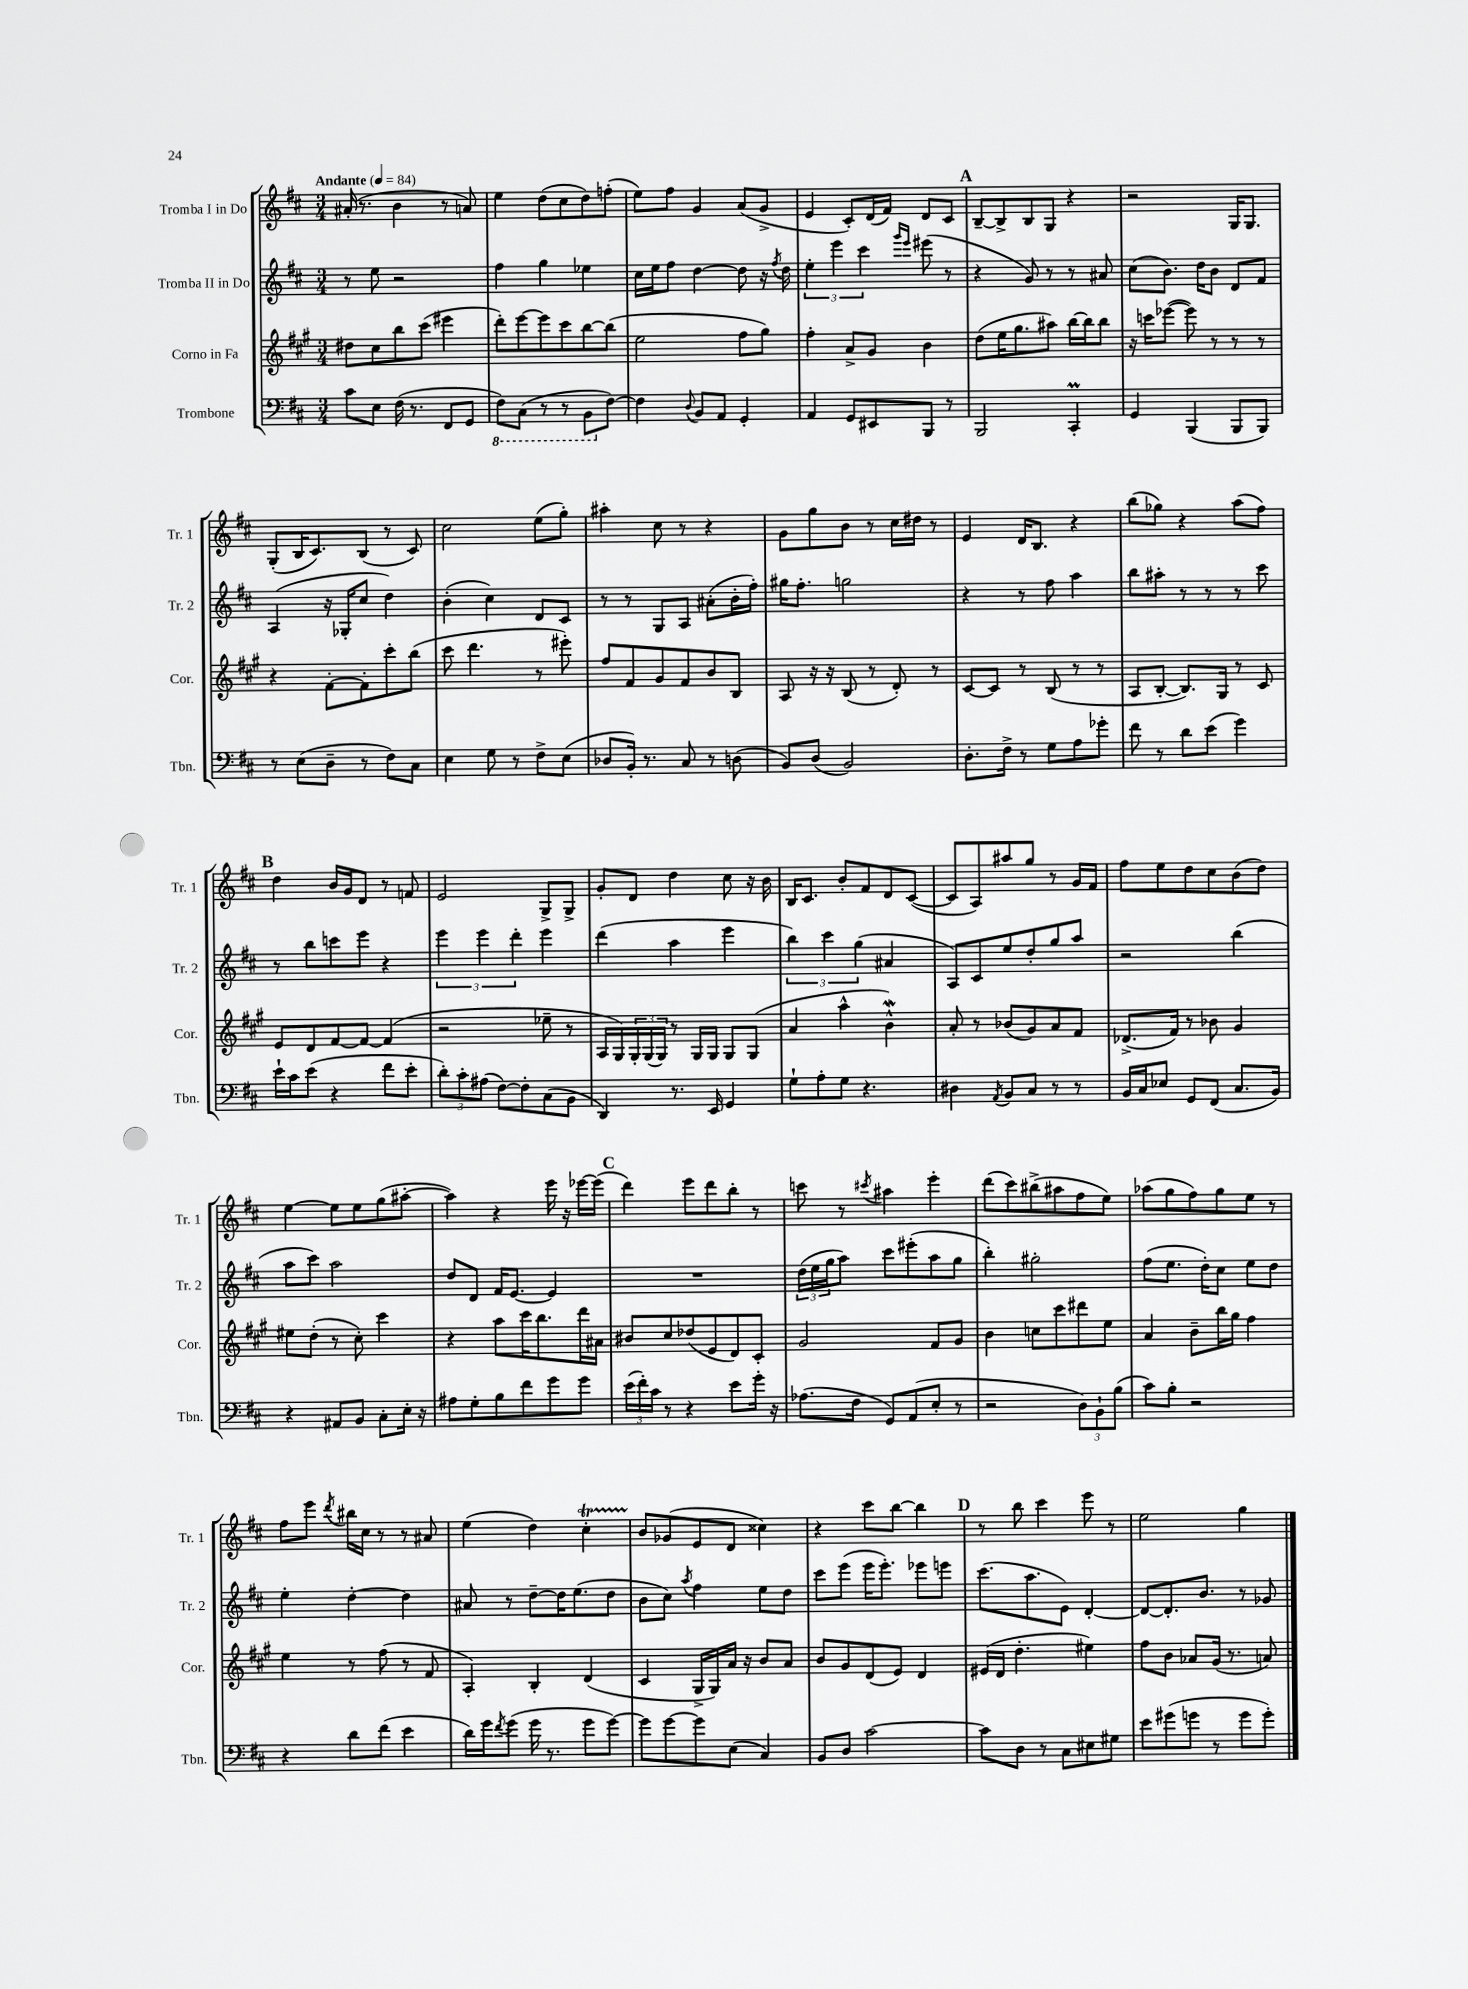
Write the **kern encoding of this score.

**kern	**kern	**kern	**kern
*part4	*part3	*part2	*part1
*staff4	*staff3	*staff2	*staff1
*I"Trombone	*I"Corno in Fa	*I"Tromba II in Do	*I"Tromba I in Do
*I'Tbn.	*I'Cor.	*I'Tr. 2	*I'Tr. 1
*clefF4	*clefG2	*clefG2	*clefG2
*k[f#c#]	*k[f#c#g#]	*k[f#c#]	*k[f#c#]
*M3/4	*M3/4	*M3/4	*M3/4
*MM84	*MM84	*MM84	*MM84
=1	=1	=1	=1
!	!	!	!LO:TX:a:B:t=Andante
8c#\L	8dd#X\L	8r	(16a#X'/
.	.	.	8.r
8E\J	8cc#\	8ee\	.
(16F#\	8bb\	2r	4b\
8.r	.	.	.
.	(8ccc#\J	.	.
8FF#/L	4eee#X\	.	8r
8GG/J	.	.	8an/)
=2	=2	=2	=2
*8ba	*	*	*
8FF#\L)	8ddd'\L)	4ff#\	4ee\
(8CC#\J	[8eee\	.	.
8r	8eee\]	4gg\	(8dd\L
8r	8ccc#\	.	8cc#\
8BBB\L	[8bb\	4ee-X\	8dd\)
*X8ba	*	*	*
[8F#\J)	(8bb\J]	.	(8ffn'\J
=3	=3	=3	=3
4F#\]	2ee\	16cc#\LL	8ee\L)
.	.	16ee\J	.
.	.	8ff#\J	8ff#\J
8qqD/	.	.	.
8BB/L	.	[4dd\	4g/
8AA/J	.	.	.
4GG'/	8ff#\L	8dd\]	(8a/L
.	8gg#\J)	16r	8g^/J
.	.	8qff#/	.
.	.	16dd\	.
=4	=4	=4	=4
4AA/	4ff#'\	6ee'\	4e/
.	.	6eee\	.
8GG/L	8a^/L	.	8c#'/L)
.	.	6ccc#\	.
8EE#X/	8g#/J	.	(16d/L
.	.	.	16f#/JJ)
.	.	16qqggg/LL	.
.	.	16qqeee/JJ	.
8BBB/J	4b\	(8eee#X\	8d/L
8r	.	8r	8c#/J
!!LO:REH:place=s1:t=A
=5	=5	=5	=5
2BBB/	(8dd\L	4r	[8B~/L
.	16ee\K	.	8B^/]
.	8.gg#\	.	.
.	.	8g/)	8B/
.	8aa#X\J)	8r	8G/J
4CC#m'/	[16bb\LL	8r	4r
.	16bb\J]	.	.
.	8bb\J	8a#X/	.
=6	=6	=6	=6
4GG/	16r	(8cc#\L	2r
.	16cccn\KL	.	.
.	([8eee-X\J	8.b\J)	.
(4BBB/	8eee-\])	.	.
.	.	16dd\KL	.
.	8r	8b\J	.
8BBB/L	8r	8d/L	16G/KL
.	.	.	8.G/J
8BBB/J)	8r	8f#/J	.
!!LO:LB:g=z
=7	=7	=7	=7
8r	4r	(4A/	(8G'/L
(8E\L	.	.	16B/K
.	.	.	8.c#/)
8D~\J	[8f#'\L	16r	.
.	.	16G-X'/KL	.
8r	8f#'\]	8cc#/J	(8B/J
8F#\L)	8ccc#'\	4dd\)	8r
8C#\J	(8bb\J	.	8c#/)
=8	=8	=8	=8
4E\	8ccc#\	(4b'\	2cc#\
.	4.ddd\	.	.
8G\	.	4cc#\)	.
8r	.	.	.
8F#^\L	8r	8d/L	(8ee\L
(8E\J	8eee#X'\)	8c#/J	8gg'\J)
=9	=9	=9	=9
8D-X/L	8ff#/L	8r	4aa#X'\
16BB'/Jk)	8f#/	8r	.
8.r	.	.	.
.	8g#/	8G/L	8cc#\
8C#/	8f#/	8A/J	8r
8r	8b/	(8a#X'\L	4r
(8Dn\	8B/J	16b'\L	.
.	.	16ff#'\JJ)	.
=10	=10	=10	=10
8BB/L)	8A/	16gg#X\KL	8g\L
.	.	8.ff#'\J	.
(8D/J	16r	.	8gg\
.	16r	.	.
2BB/)	(8B/	2ggn\	8b\J
.	8r	.	8r
.	8d'/)	.	16cc#\LL
.	.	.	16dd#X\JJ
.	8r	.	8r
=11	=11	=11	=11
8.D'\L	[8c#/L	4r	4e/
.	8c#/J]	.	.
16F#^\Jk	.	.	.
8r	8r	8r	16d/KL
.	.	.	8.B/J
8G\L	(8B/	8ff#\	.
8A\	8r	4aa\	4r
8g-X'\J	8r	.	.
=12	=12	=12	=12
8f#\	8A/L	8bb\L	(8bb\L
8r	[8B'/J	8aa#X'\J	8gg-X\J)
8d\L	8.B/L])	8r	4r
(8e\J	.	8r	.
.	16G#/Jk	.	.
4g\)	8r	8r	(8aa\L
.	8c#/	8ccc#\	8ff#\J)
!!LO:LB:g=z
!!LO:REH:place=s1:t=B
=13	=13	=13	=13
16e`\LL	8e/L	8r	4dd\
16c#\J	.	.	.
(8e\J	8d/	8bb\L	.
4r	[8f#/	8cccn\	16b/LL
.	.	.	16g/J
.	8f#/J_	8eee\J	8d/J
8f#\L	(4f#/]	4r	8r
8e'\J	.	.	8fn/
=14	=14	=14	=14
12d'\L)	2r	6eee\	2e/
12c#'\	.	.	.
(12A#X\J	.	6eee\	.
[8F#\L)	.	.	.
.	.	6ddd'\	.
8F#'\]	.	.	.
(8C#\	8ee-X~\	4eee\	8G^/L
8BB\J	8r	.	8G^/J
=15	=15	=15	=15
4DD/)	16A/LL	(4ddd\	8g'/L
.	16G#/)	.	.
.	24G#'/	.	8d/J
.	(24G#/	.	.
.	24G#/JJ)	.	.
8.r	8r	4aa\	4dd\
.	16G#/LL	.	.
16EE/	16G#/JJ	.	.
4GG/	8G#/L	4eee\	8cc#\
.	(8G#/J	.	16r
.	.	.	16b\
=16	=16	=16	=16
8G`\L	4a/	6bb\)	16B/KL
.	.	.	8.c#/J
8A'\	.	.	.
.	.	6ccc#\	.
8G\J	4aa^^\	.	8b'/L
.	.	(6gg\	.
4.r	.	.	8f#/
.	4bW^^\)	4a#X/	8d/
.	.	.	([8c#/J
=17	=17	=17	=17
4D#X\	8a'/	8A/L)	8c#/L]
.	8r	8c#/	8A/)
8qAA/	.	.	.
8BB/L	(8b-X/L	8ee/	8aa#X/
8C#/J	8g#/)	8dd'/	8gg/J
8r	8a/	8gg/	8r
8r	8f#/J	8aa/J	16g/LL
.	.	.	16f#/JJ
=18	=18	=18	=18
16BB/LL	(8.d-X^/L	2r	8ff#\L
16C#/J	.	.	.
8E-X/J	.	.	8ee\
.	16f#/Jk)	.	.
8GG/L	8r	.	8dd\
(8FF#/J	8b-X\	.	8cc#\
8.C#/L	4g#/	(4bb\	(8b\
.	.	.	8dd\J)
16BB/Jk)	.	.	.
!!LO:LB:g=z
=19	=19	=19	=19
4r	8ee#X\L	8aa\L	[4ee\
.	(8dd'\J	8ccc#\J)	.
8AA#X/L	8r	2aa\	8ee\L]
8BB/J	8cc#'\)	.	8ee\
8C#'\L	4ccc#\	.	(8gg\
16E'\Jk	.	.	[8aa#X'\J
16r	.	.	.
=20	=20	=20	=20
8A#X\L	4r	8dd/L	4aa#\])
8G'\	.	8d/J	.
8B\	8aa\L	16f#/KL	4r
.	.	[8.e/J	.
8f#\	16ccc#\K	.	.
.	8.bb\	.	.
8g\	.	4e/]	16eee\
.	.	.	16r
8g\J	16ddd\L	.	[16eee-X\LL
.	16a#X\JJ	.	(16eee-\JJ]
!!LO:REH:place=s1:t=C
=21	=21	=21	=21
(24e\LL	8b#X/L	2.r	4ddd\)
24f#'\)	.	.	.
24c#\JJ	.	.	.
8r	8cc#/	.	.
4r	(8dd-X/	.	8eee\L
.	8e/	.	8ddd\
8e\L	8d/)	.	8bb'\J
16g'\Jk	8c#'/J	.	8r
16r	.	.	.
=22	=22	=22	=22
(8.A-X\L	2g#/	(24dd\LL	8cccn\
.	.	24ee\	.
.	.	24gg\J	.
.	.	8aa\J)	8r
16F#\Jk	.	.	.
.	.	.	8qccc#X/
8GG/L)	.	8ccc#\L	4aa#X\
(8AA/	.	(8eee#X'\	.
8E'/J	8f#/L	8aa\	4eee'\
8r	8g#/J	8gg\J	.
=23	=23	=23	=23
2r	4b\	4bb'\)	(8ddd\L
.	.	.	8ccc#\)
.	8ccn\L	2gg#X'\	(8bb#X^\
.	8ccc#\	.	8aa#X\
12D\L)	8ddd#X\	.	8ff#\
12BB`\	.	.	.
.	8ee\J	.	8ee\J)
(12B\J	.	.	.
=24	=24	=24	=24
8c#\L)	4a/	(8ff#\L	(8aa-X\L
8B'\J	.	8.ee\J	8gg\
2r	8b~\L	.	8ff#\)
.	.	16dd'\KL)	.
.	16bb\L	8cc#\J	8gg\
.	16gg#\JJ	.	.
.	4ff#\	8ee\L	8ee\J
.	.	8dd\J	8r
!!LO:LB:g=z
=25	=25	=25	=25
4r	4ee\	4ee'\	8ff#\L
.	.	.	8eee\J
.	.	.	8qddd/
8d\L	8r	[4dd'\	16bb#X\LL
.	.	.	16cc#\JJ
(8f#\J	(8ff#\	.	8r
4e\	8r	4dd\]	8r
.	8f#/	.	8a#X/
=26	=26	=26	=26
16d\LL)	4A'/)	8a#X/	(4ee\
16g\J	.	.	.
8qf#/	.	.	.
(8g\J	.	8r	.
16g\	4B'/	[8dd~\L	4dd\)
8.r	.	.	.
.	.	16dd\K]	.
.	.	(8.ee\	.
8g\L	(4d/	.	4cc#t'\
[8g\J)	.	8dd\J	.
=27	=27	=27	=27
8g\L]	4c#/	8b\L	8b/L
[8g\	.	8cc#\J)	(8g-X/
.	.	8qaa/	.
8g\]	16G#^/LL	4ff#\	8e/
.	16G#/)	.	.
(8E\J	16a/JJ	.	8d/J
.	16r	.	.
4C#/)	8b/L	8ee\L	4cc##X\)
.	8a/J	8dd\J	.
=28	=28	=28	=28
8BB/L	8b/L	8ccc#\L	4r
8D/J	8g#/	(8eee\J	.
[2c#\	(8d/	16eee\KL	8ccc#\L
.	.	8.eee'\J)	.
.	8e/J)	.	[8bb\J
.	4d/	8eee-X\L	4bb\]
.	.	8eeen\J	.
!!LO:REH:place=s1:t=D
=29	=29	=29	=29
8c#\L]	(16e#X/LL	(8.ccc#\L	8r
.	16d/JJ	.	.
8D\J	4.dd'\	.	8bb\
.	.	8.aa\	.
8r	.	.	4ccc#\
8C#\L	.	8e\J)	.
8E#X\	4ee#X\)	[4d'/	8eee\
8G#X\J	.	.	8r
=30	=30	=30	=30
8e\L	8ff#\L	8d/L_	2ee\
(8g#X\	8b\J	8.d'/]	.
8gn\J	8a-X/L	.	.
.	.	8.b/J	.
8r	(16g#/Jk	.	.
.	8.r	.	.
8g\L	.	8r	4gg\
8g'\J)	8an/)	8g-X/	.
==	==	==	==
*-	*-	*-	*-
